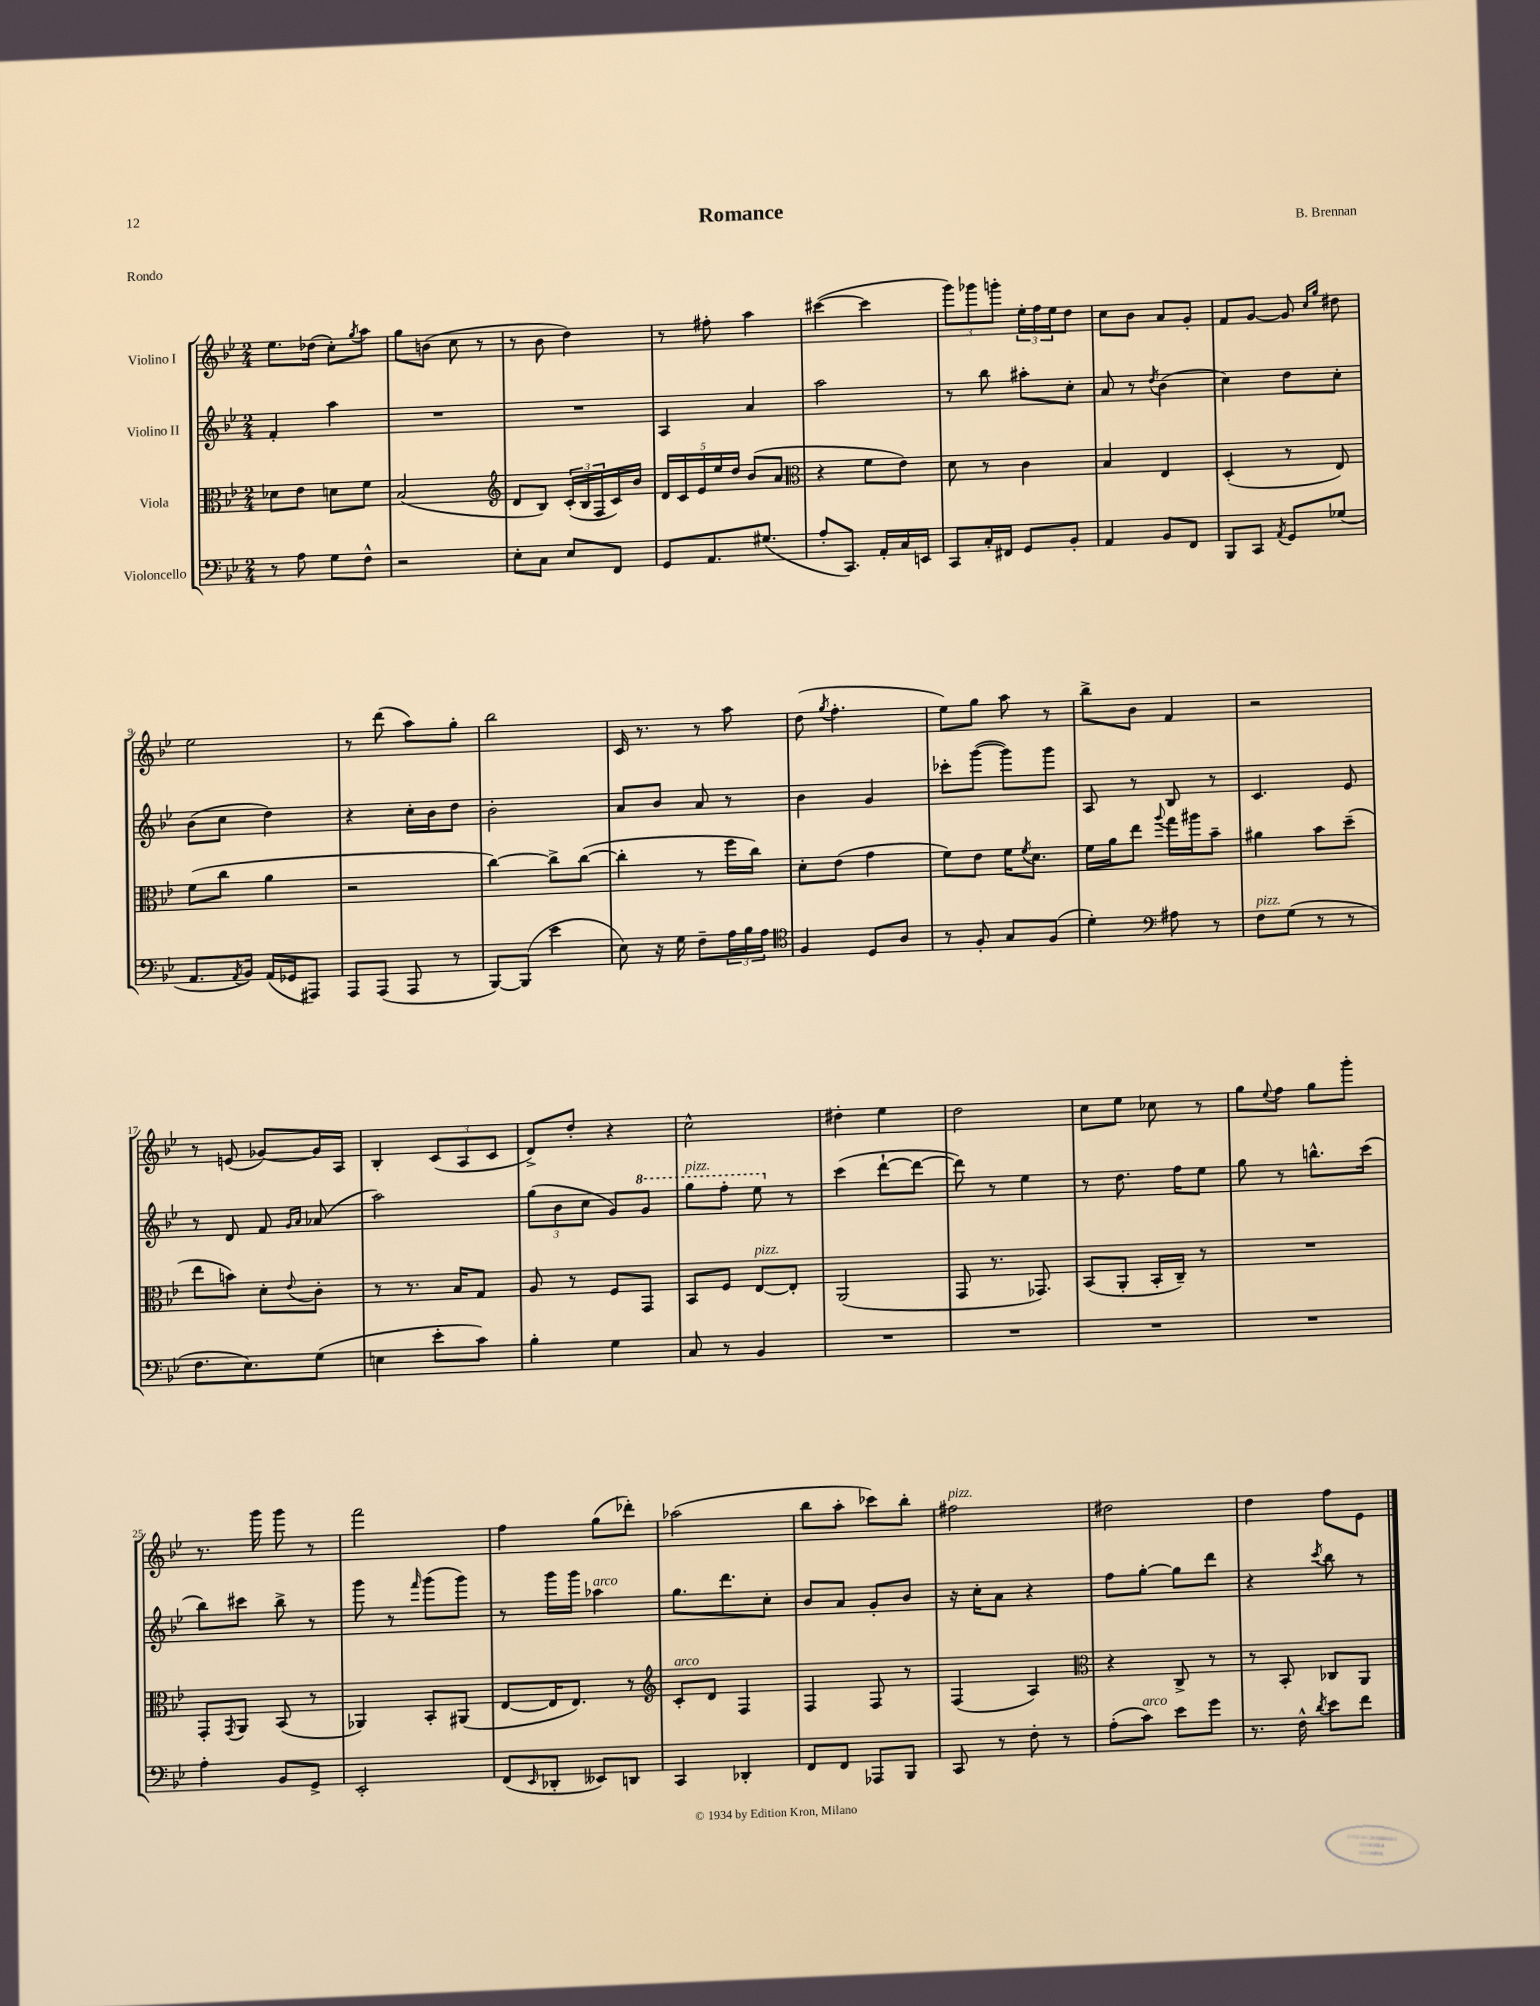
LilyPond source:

\header { title = "Romance" composer = "B. Brennan" piece = "Rondo" }
<<
\new StaffGroup <<
\new Staff = "s0" \with { instrumentName = "Violino I" } {
    \clef treble \key bes \major \numericTimeSignature \time 2/4
    ees''8. des''16( c''8-.) \acciaccatura { g''8 } a''8 |
    g''8 b'8( c''8 r8 |
    r8 bes'8 d''4) |
    r8 fis''8-. a''4 |
    cis'''4~( cis'''4 |
    \tuplet 3/2 { g'''8) ges'''8 g'''8-. } \tuplet 3/2 { ees''16-. f''16 ees''16 } d''8 |
    c''8 bes'8 a'8 g'8-. |
    f'8 g'8~ g'8 \grace { c''16 g''16 } dis''8 |
    ees''2 |
    r8 d'''8( a''8) g''8-. |
    bes''2 |
    c'16 r8. r8 a''8 |
    d''8( \acciaccatura { g''8 } f''4.-. |
    ees''8) g''8 a''8 r8 |
    bes''8-> bes'8 f'4 |
    r2 |
    r8 e'8( ges'8~) ges'16 a16 |
    bes4-. \tuplet 3/2 { c'8( a8 c'8 } |
    d'8->) d''8-. r4 |
    c''2-^ |
    dis''4-. ees''4 |
    d''2 |
    c''8 ees''8 ces''8 r8 |
    g''8 \appoggiatura { ees''8 } f''8 g''8 g'''8-. |
    r8. g'''16 g'''8 r8 |
    f'''2 |
    f''4 g''8( des'''8-.) |
    aes''2( |
    bes''8 a''8-. ces'''8) bes''8-. |
    fis''2^\markup { \italic "pizz." } |
    dis''2 |
    d''4 f''8 ees'8 \bar "|." |
}
\new Staff = "s1" \with { instrumentName = "Violino II" } {
    \clef treble \key bes \major \numericTimeSignature \time 2/4
    f'4-. a''4 |
    R2 |
    R2 |
    a4 a'4 |
    a''2 |
    r8 bes''8 ais''8-. c''8-. |
    a'8 r8 \acciaccatura { d''8 } bes'4( |
    c''4) d''8 c''8-. |
    bes'8( c''8 d''4) |
    r4 c''16-. bes'16 d''8 |
    bes'2-. |
    a'8 bes'8 a'8 r8 |
    bes'4 g'4 |
    ces'''8-. g'''8~( g'''8) g'''8 |
    a8 r8 bes8 r8 |
    c'4. ees'8 |
    r8 d'8 f'8 \grace { g'16 a'16 } aes'8( |
    a''2) |
    \tuplet 3/2 { g''8( bes'8 c''8 } g'8) \ottava #1 g''8 |
    g'''8^\markup { \italic "pizz." } f'''8-. ees'''8 \ottava #0 r8 |
    c'''4( d'''8~-! d'''8~ |
    d'''8) r8 ees''4 |
    r8 d''8. f''16 ees''8 |
    g''8 r8 b''8.-^ c'''16( |
    bes''8) cis'''8 bes''8-> r8 |
    g'''8 r8 \grace { f'''16 } g'''8( g'''8) |
    r8 g'''16 g'''16 aes''4^\markup { \italic "arco" } |
    g''8. d'''8. c''8-. |
    bes'8 a'8 g'8-. bes'8 |
    r16 c''16-. a'8 r4 |
    f''8 g''8~-. g''8 d'''8 |
    r4 \acciaccatura { c'''8 } bes''8 r8 \bar "|." |
}
\new Staff = "s2" \with { instrumentName = "Viola" } {
    \clef alto \key bes \major \numericTimeSignature \time 2/4
    des'8 ees'8 d'8 f'8 |
    bes2( |
    \clef treble d'8 bes8) \tuplet 3/2 { c'16-.( bes16 f16 } c'16) bes'16 |
    \tuplet 5/4 { d'16 c'16 ees'16 ees''16 d''16 } bes'8( a'8 |
    \clef alto r4 f'8 ees'8) |
    d'8 r8 c'4 |
    bes4 ees4 |
    d4-.( r8 ees8) |
    f'8( c''8 a'4 |
    r2 |
    c''4~) c''8-> c''8~( |
    c''4-. r8 f''16 c''16) |
    d'8-. ees'8( g'4 |
    f'8) ees'8 f'16 \acciaccatura { f'8 } d'8. |
    f'16 a'16 ees''8 \appoggiatura { a''8 } g''16 ais''16 bes'8-- |
    ais'4 bes'8 d''8--( |
    ees''8 b'8) d'8-. \appoggiatura { ees'8 } c'8-. |
    r8 r8. bes16 g8 |
    a8 r8 f8 g,8 |
    bes,8 f8 ees8~^\markup { \italic "pizz." } ees8-. |
    a,2( |
    g,8 r8. ges,8.) |
    bes,8( a,8-. bes,16-. c16--) r8 |
    R2 |
    g,8-. \acciaccatura { g,8 } a,8 bes,8( r8 |
    aes,4) bes,8-. ais,8( |
    ees8~ ees16 ees8.) r8 |
    \clef treble c'8-.^\markup { \italic "arco" } d'8 f4 |
    f4 f8 r8 |
    f4( a4) |
    \clef alto r4 c8-> r8 |
    r8 bes,8-. ces8 a,8 \bar "|." |
}
\new Staff = "s3" \with { instrumentName = "Violoncello" } {
    \clef bass \key bes \major \numericTimeSignature \time 2/4
    r8 a8 g8 f8-^ |
    r2 |
    ees8-. c8 ees8 f,8 |
    g,8 a,8. gis8.( |
    a8-. c,8.) a,16-. c16 e,16 |
    c,8 c16-. fis,16 g,8 bes,8-. |
    a,4 bes,8 f,8 |
    bes,,8 c,8 \acciaccatura { a,8 } g,8 ges8( |
    a,8. \acciaccatura { a,8 } bes,16) a,16( ges,16 ais,,8) |
    a,,8 a,,8( a,,8 r8 |
    bes,,8~) bes,,8( ees'4 |
    ees8) r16 g16 f8-- \tuplet 3/2 { a16 bes16 a16 } |
    \clef tenor f4 d8 a8 |
    r8 f8-. g8 f8( |
    d'4-.) \clef bass ais8 r8 |
    f8^\markup { \italic "pizz." } g8( r8 r8 |
    f8. ees8.) g8( |
    e4 ees'8-. c'8) |
    bes4-. g4 |
    c8 r8 bes,4 |
    R2 |
    R2 |
    R2 |
    R2 |
    a4-. bes,8 g,8-> |
    ees,2-. |
    f,8( \grace { ees,16 } des,8-. eeses,8) d,8 |
    c,4 des,4-. |
    f,8 f,8 aes,,8 bes,,8 |
    c,8 r8 f8-. r8 |
    a8-.( c'8^\markup { \italic "arco" }) ees'8 g'8 |
    r8. f16-^ \acciaccatura { d'8 } ees'8 f'8 \bar "|." |
}
>>
>>
